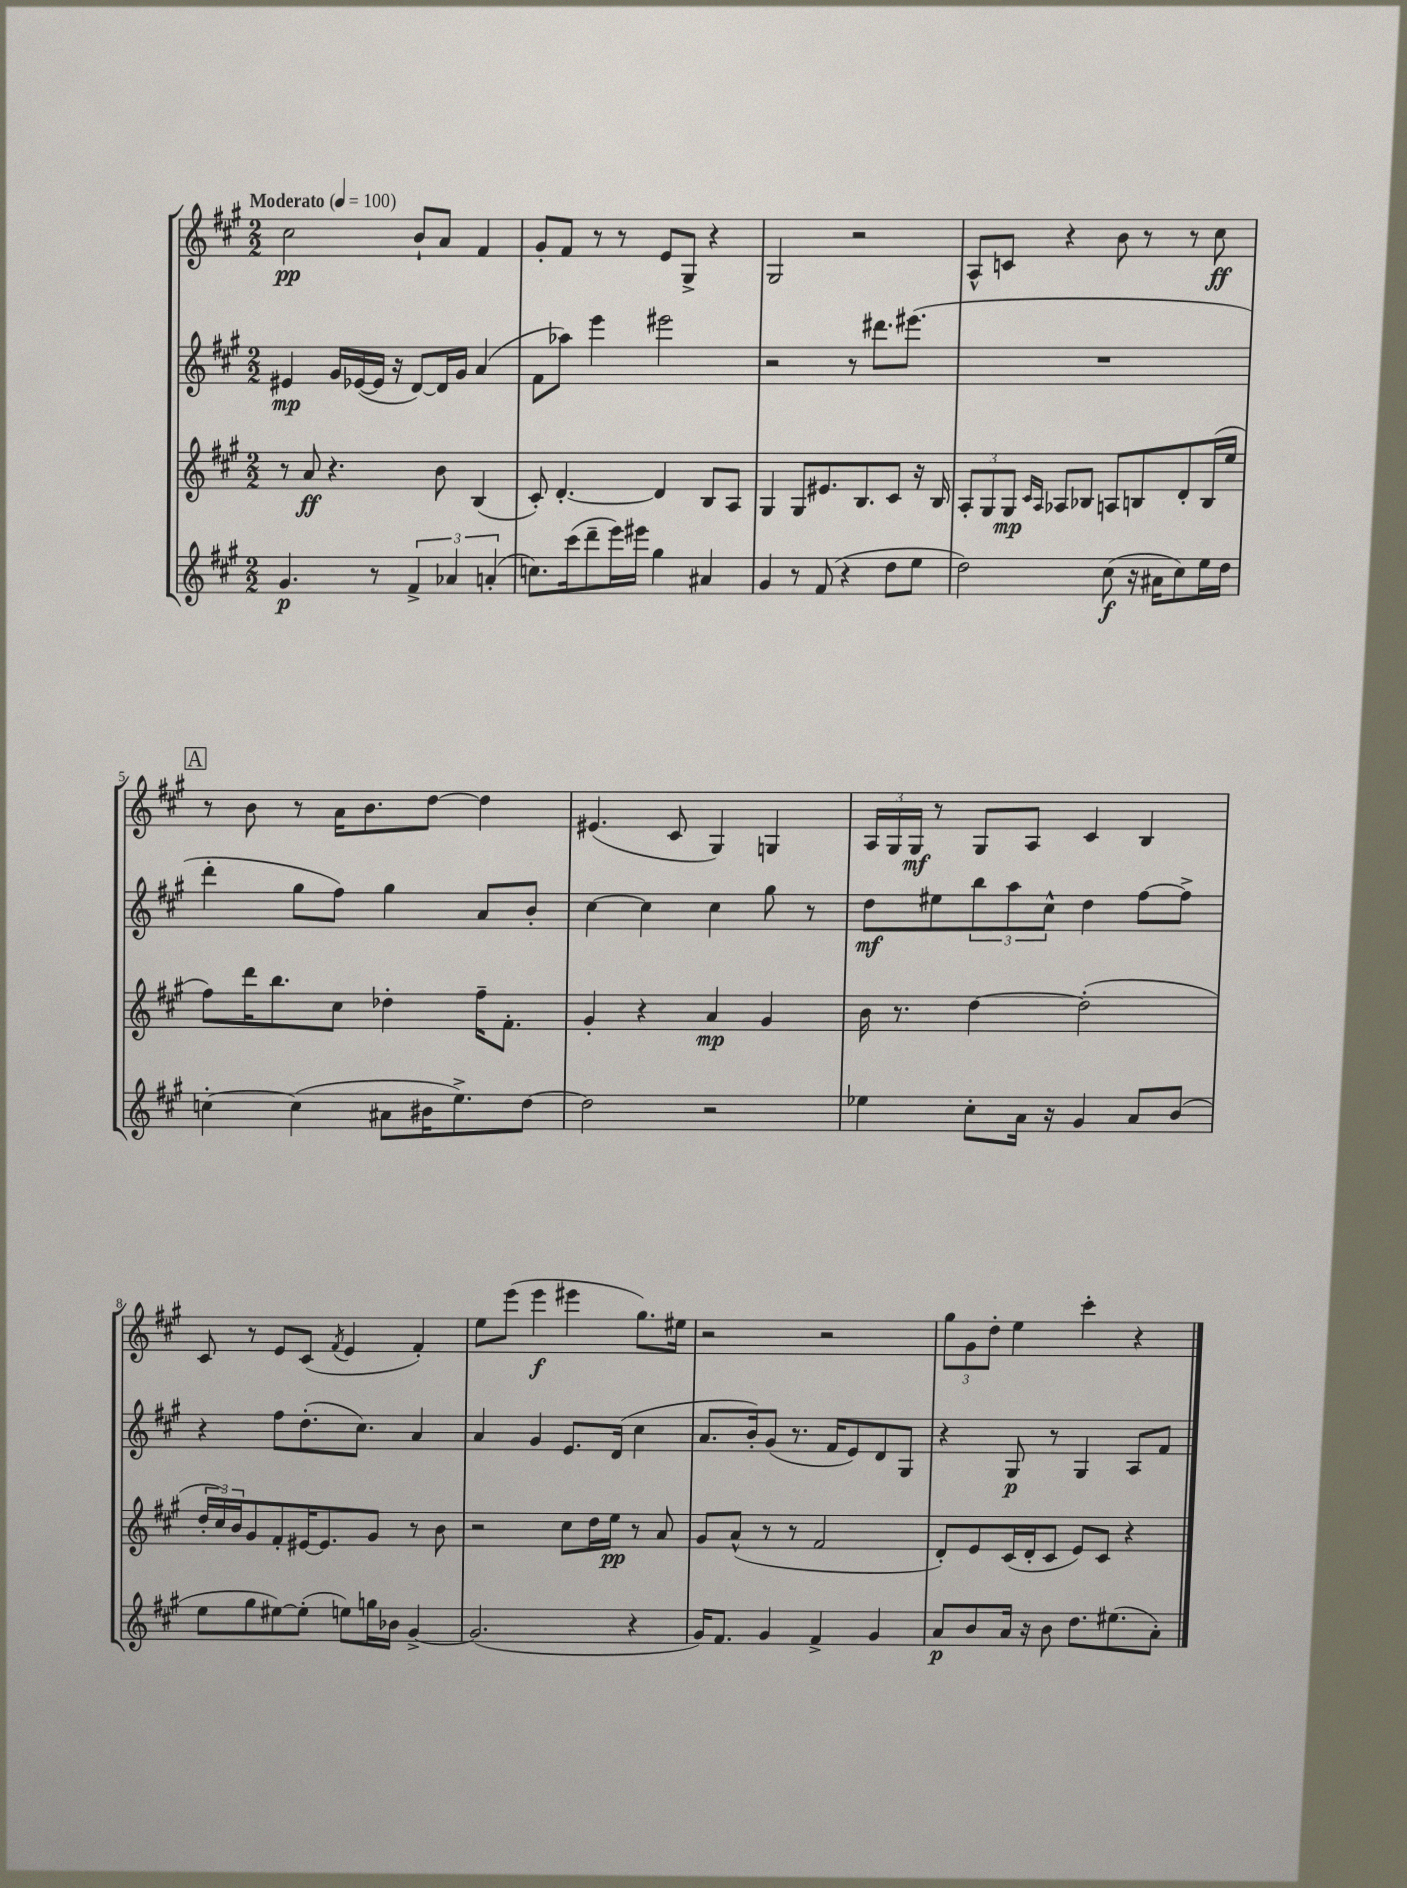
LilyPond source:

<<
\new StaffGroup <<
\new Staff = "s0" {
    \clef treble \key a \major \numericTimeSignature \time 2/2 \tempo "Moderato" 4 = 100
    cis''2\pp b'8-! a'8 fis'4 |
    gis'8-. fis'8 r8 r8 e'8 gis8-> r4 |
    gis2 r2 |
    a8-^ c'8 r4 b'8 r8 r8 cis''8\ff |
    \mark \markup { \box "A" } r8 b'8 r8 a'16 b'8. d''8~ d''4 |
    eis'4.( cis'8 gis4) g4 |
    \tuplet 3/2 { a16 gis16 gis16\mf } r8 gis8 a8 cis'4 b4 |
    cis'8 r8 e'8 cis'8( \acciaccatura { fis'8 } e'4 fis'4-.) |
    e''8 e'''8( e'''4\f eis'''4 gis''8.) eis''16 |
    r2 r2 |
    \tuplet 3/2 { gis''8 gis'8 d''8-. } e''4 cis'''4-. r4 \bar "|." |
}
\new Staff = "s1" {
    \clef treble \key a \major \numericTimeSignature \time 2/2
    eis'4\mp gis'16 ees'16~( ees'16 r16 d'8~) d'16 gis'16 a'4( |
    fis'8 aes''8) e'''4 eis'''2 |
    r2 r8 dis'''8. eis'''8.( |
    R1 |
    \mark \markup { \box "A" } d'''4-. gis''8 fis''8) gis''4 a'8 b'8-. |
    cis''4~ cis''4 cis''4 gis''8 r8 |
    d''8\mf eis''8 \tuplet 3/2 { b''8 a''8 cis''8-^ } d''4 fis''8~ fis''8-> |
    r4 fis''8 d''8.-.( cis''8.) a'4 |
    a'4 gis'4 e'8. d'16( cis''4 |
    a'8. b'16-.) gis'8( r8. fis'16 e'8) d'8 gis8 |
    r4 gis8\p r8 gis4 a8 fis'8 \bar "|." |
}
\new Staff = "s2" {
    \clef treble \key a \major \numericTimeSignature \time 2/2
    r8 a'8\ff r4. b'8 b4( |
    cis'8-.) d'4.~-. d'4 b8 a8 |
    gis4 gis8 eis'8. b8. cis'8 r16 b16 |
    \tuplet 3/2 { a8-. gis8 gis8\mp } \grace { cis'16 a16 } aes8 bes8 a8 b8 d'8-. b16( e''16 |
    \mark \markup { \box "A" } fis''8) d'''16 b''8. cis''8 des''4-. fis''16-- fis'8.-. |
    gis'4-. r4 a'4\mp gis'4 |
    b'16 r8. d''4~ d''2-.( |
    \tuplet 3/2 { d''16-. cis''16) b'16 } gis'8 fis'8-. eis'16~ eis'8. gis'8 r8 b'8 |
    r2 cis''8 d''16 e''16\pp r8 a'8 |
    gis'8 a'8-^( r8 r8 fis'2 |
    d'8-.) e'8 cis'16( d'16-. cis'8 e'8) cis'8 r4 \bar "|." |
}
\new Staff = "s3" {
    \clef treble \key a \major \numericTimeSignature \time 2/2
    gis'4.\p r8 \tuplet 3/2 { fis'4-> aes'4 a'4-.( } |
    c''8.) cis'''16( d'''8-- e'''16) eis'''16 gis''4 ais'4 |
    gis'4 r8 fis'8( r4 d''8 e''8 |
    d''2) cis''8\f( r16 ais'16 cis''8) e''16 d''16 |
    \mark \markup { \box "A" } c''4~-. c''4( ais'8 bis'16 e''8.->) d''8~ |
    d''2 r2 |
    ees''4 cis''8-. a'16 r16 gis'4 a'8 b'8( |
    e''8 gis''8 eis''8~) eis''8-.( e''8) g''16 bes'16 gis'4~-> |
    gis'2.( r4 |
    gis'16) fis'8. gis'4 fis'4-> gis'4 |
    a'8\p b'8 a'16 r16 b'8 d''8. eis''8.( a'8-.) \bar "|." |
}
>>
>>
